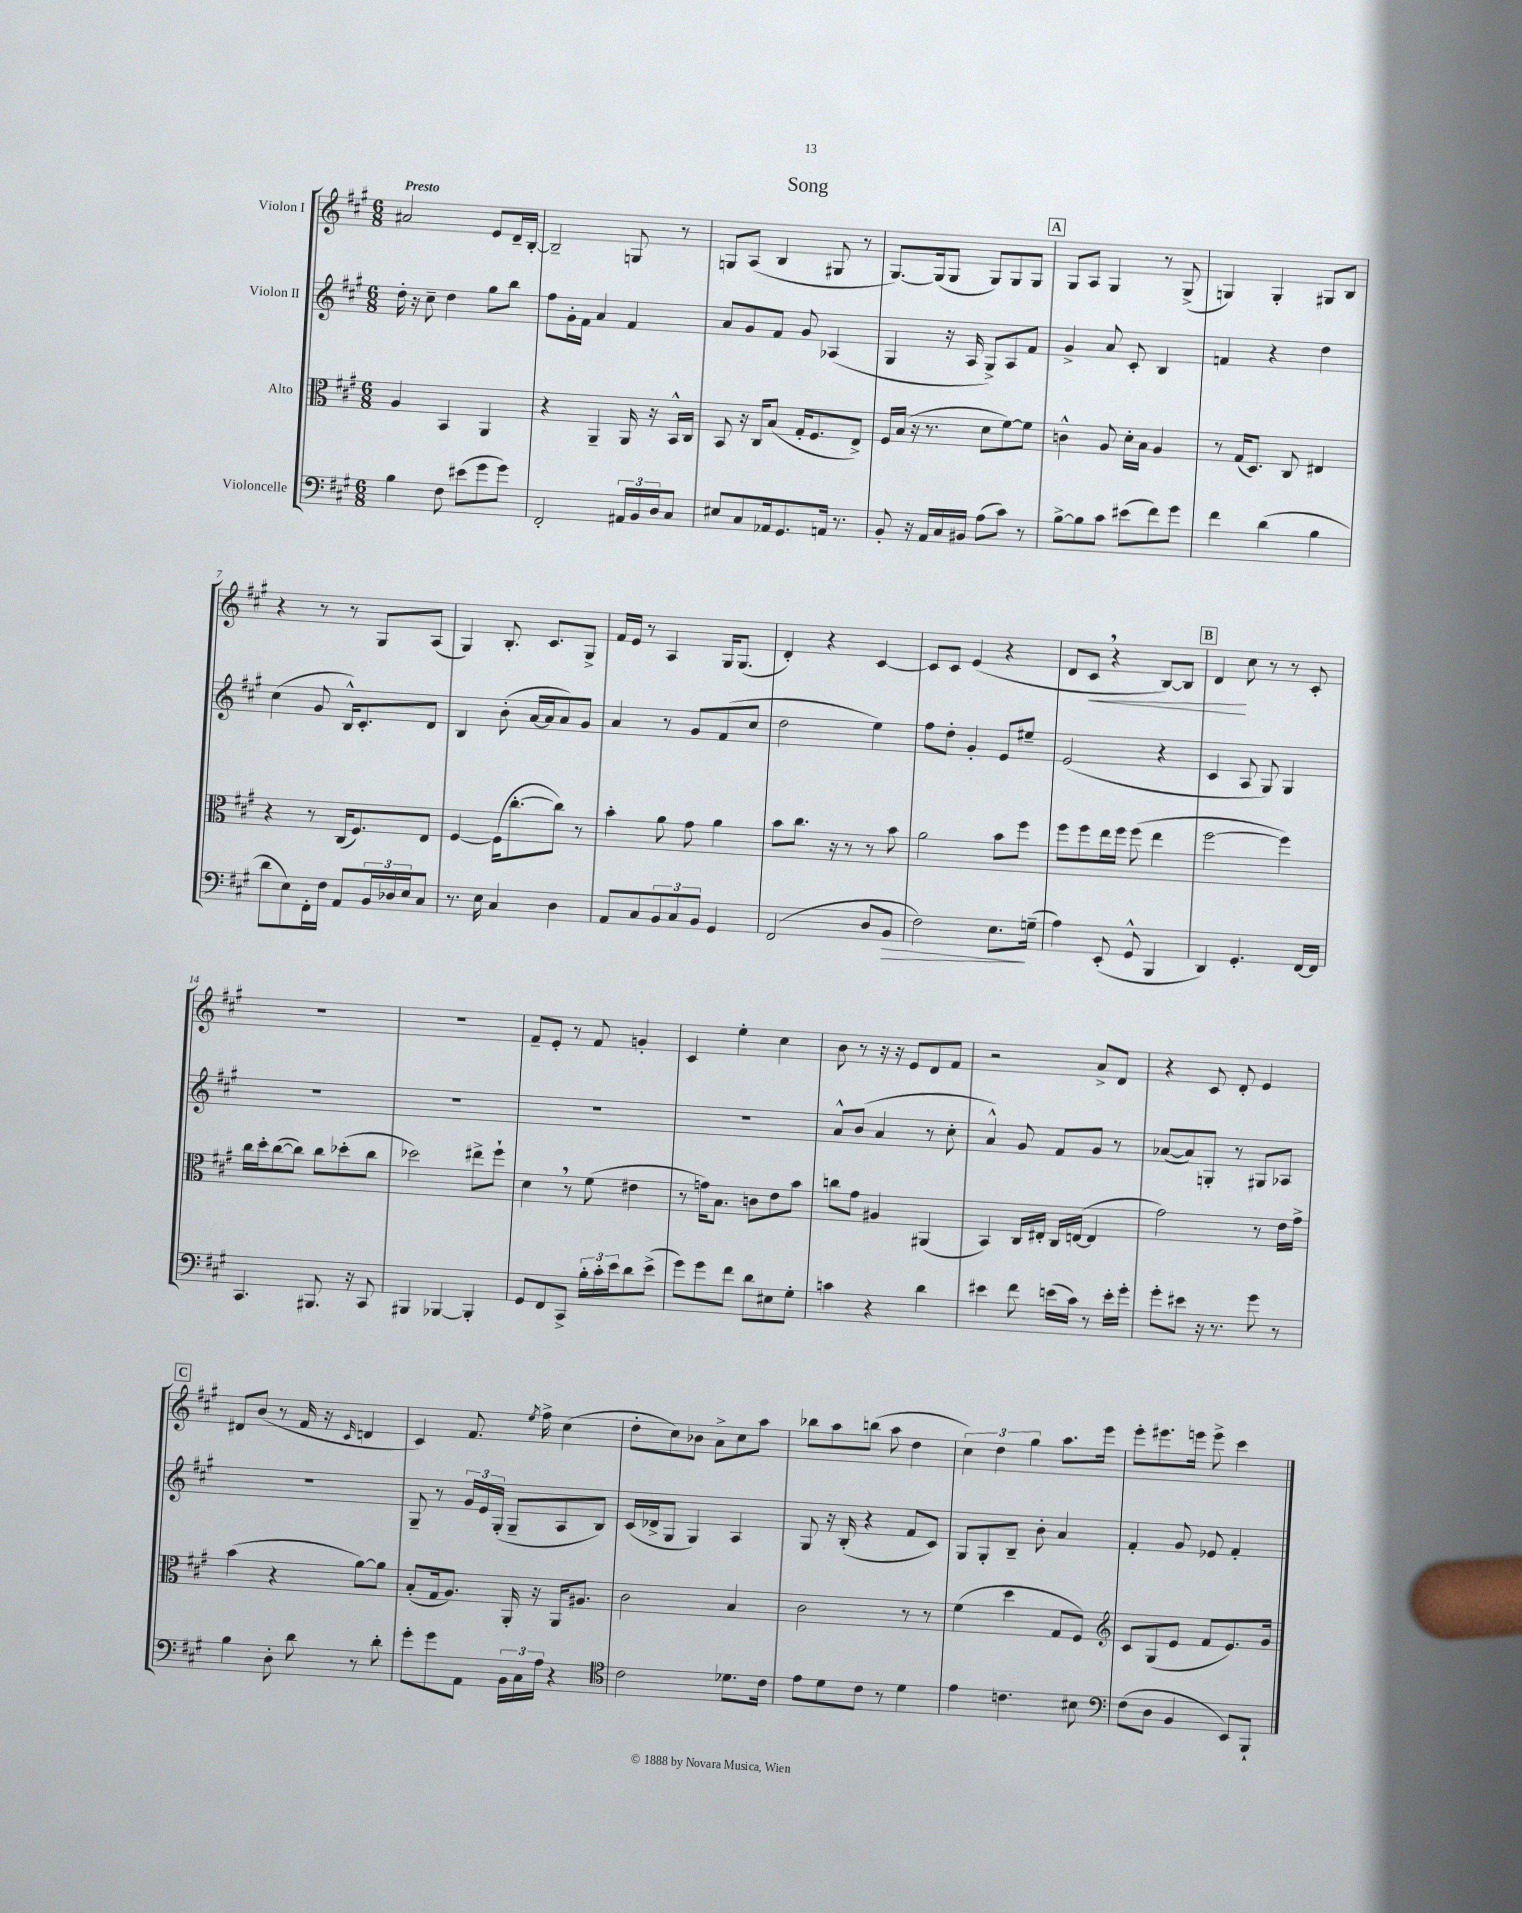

**kern	**dynam	**kern	**kern	**kern	**dynam
*part4	*part4	*part3	*part2	*part1	*part1
*staff4	*staff4	*staff3	*staff2	*staff1	*staff1
*I"Violoncelle	*	*I"Alto	*I"Violon II	*I"Violon I	*
*clefF4	*	*clefC3	*clefG2	*clefG2	*
*k[f#c#g#]	*	*k[f#c#g#]	*k[f#c#g#]	*k[f#c#g#]	*
*M6/8	*	*M6/8	*M6/8	*M6/8	*
=1	=1	=1	=1	=1	=1
!	!	!	!	!LO:TX:a:B:t=Presto	!
4B\	.	4A/	16dd'\	2a#X/	.
.	.	.	16r	.	.
.	.	.	8cc#~\	.	.
8F#\	.	4BB/	4dd\	.	.
(8e#X\L	.	.	.	.	.
8g#\	.	4AA/	8gg#\L	8e/L	.
8g#\J)	.	.	8bb\J	16d~/L	.
.	.	.	.	[16B'/JJ	.
=2	=2	=2	=2	=2	=2
2FF#'/	.	4r	8ff#\L	2B~/]	.
.	.	.	16g#'\L	.	.
.	.	.	16f#\JJ	.	.
.	.	4AA~/	4a/	.	.
24AA#X/LL	.	16AA/	4f#/	8Gn/	.
24BB/	.	.	.	.	.
.	.	16r	.	.	.
24D/J	.	.	.	.	.
8C#/J	.	16BB^^/LL	.	8r	.
.	.	16C#/JJ	.	.	.
=3	=3	=3	=3	=3	=3
8E#X/L	.	8BB/	8a/L	8Gn/L	.
8C#/	.	16r	8g#/	(8A/J	.
.	.	16C#/KL	.	.	.
16AA-X/k	.	(8B/J	8f#/J	4B/	.
8.GG#/	.	.	.	.	.
.	.	16G#'/KL	8g#/	.	.
.	.	8.F#/	.	.	.
16AAn/Jk	.	.	(4A-X/	8G#X/	.
8.r	.	.	.	.	.
.	.	8E^/J)	.	8r	.
=4	=4	=4	=4	=4	=4
8BB'/	.	16F#/LL	4G#/	[8.G#/L)	.
.	.	(16B/JJ	.	.	.
16r	.	16r	.	.	.
16AA/LL	.	8.r	.	(16G#/k]	.
16C#/	.	.	16r	8G#/J	.
16BB#X/JJ	.	.	16A/	.	.
(8A\L	.	8d\L	8G#^/L)	8G#/L)	.
8c#\J)	.	[8f#\)	8A/	8G#/	.
8r	.	8f#\J]	8f#/J	8G#/J	.
!!LO:REH:place=s1:t=A
=5	=5	=5	=5	=5	=5
[8B^\L	.	4cn^^\	4g#^/	8G#/L	.
8B\]	.	.	.	8A/J	.
8c#\J	.	8A/	8a/	4G#/	.
(8e#X\L	.	16d'\LL	8c#'/	.	.
.	.	16B\JJ	.	.	.
8f#\)	.	4A/	4B/	8r	.
8g#\J	.	.	.	(8G#^/	.
=6	=6	=6	=6	=6	=6
4f#\	.	8r	4fn/	4Gn/)	.
.	.	(16G#/KL	.	.	.
.	.	8.D/J)	.	.	.
(4d\	.	.	4r	4G'/	.
.	.	8C#/	.	.	.
4B\	.	4E#X/	4dd\	8G#X/L	.
.	.	.	.	8B/J	.
!!LO:LB:g=z
=7	=7	=7	=7	=7	=7
8d\L	.	4r	(4cc#\	4r	.
8E\)	.	.	.	.	.
16FF#'\L	.	8r	8g#/	8r	.
16F#\JJ	.	.	.	.	.
8AA/L	.	(16C#/KL	16B^^/KL)	8r	.
.	.	8.F#/)	8.c#'/	.	.
24BB/L	.	.	.	8G#/L	.
24D-X/	.	.	.	.	.
24E/J	.	.	.	.	.
8C#/J	.	8E/J	8d/J	(8A/J	.
=8	=8	=8	=8	=8	=8
8.r	.	[4F#/	4B/	4G#/)	.
16E\	.	.	.	.	.
4C#/	.	(16F#\KL]	(8b'\	8.B'/	.
.	.	[8.cc#'\	.	.	.
.	.	.	[16a/LL	.	.
.	.	.	16a/J]	8.c#/L	.
4D\	.	8cc#\J])	8a/)	.	.
.	.	8r	8g#/J	8G#^/J	.
=9	=9	=9	=9	=9	=9
8AA/L	.	4b'\	4a/	16f#/LL	.
.	.	.	.	16e/JJ	.
8C#/	.	.	.	8r	.
12BB/	.	8a\	8r	4A/	.
12C#/	.	.	.	.	.
.	.	8g#\	8g#/L	.	.
12BB/J	.	.	.	.	.
4GG#/	.	4a\	(8f#/	16G#/KL	.
.	.	.	.	(8.G#/J	.
.	.	.	8cc#/J	.	.
=10	=10	=10	=10	=10	=10
(2FF#/	.	8b\L	2dd\	4d'/)	.
.	.	8.cc#\J	.	.	.
.	.	.	.	4r	.
.	.	16r	.	.	.
.	.	8r	.	.	.
8D/L	.	8r	4ee\)	[4c#/	.
!	!LO:HP:b	!	!	!	!
8BB/J	>	8b\	.	.	.
=11	=11	=11	=11	=11	=11
2F#\)	.	2a\	8ff#\L	8c#/L]	.
.	.	.	8dd'\J	8c#/J	.
.	.	.	4g#'/	(4e/	.
8.E\L	.	8b\L	8e/L	4r	.
.	.	8ff#\J	8ee#X~/J	.	.
(16Gn~\Jk	]	.	.	.	.
=12	=12	=12	=12	=12	=12
4A\)	.	8ff#\L	(2e/	8d/L	.
!	!	!	!	!	!LO:HP:b
.	.	8ff#\	.	8c#,/J	<
(8EE'/	.	16ee\L	.	4r	.
.	.	16ff#\JJ	.	.	.
8GG#^^/	.	(8ff#\	.	.	.
4BBB/	.	4ee\	4r	[8B/L)	.
.	.	.	.	8B/J]	.
!!LO:REH:place=s1:t=B
=13	=13	=13	=13	=13	=13
4DD/)	.	[2ff#\	4c#/	4d/	.
4.GG#'/	.	.	8A/	8cc#\	[
.	.	.	8G#/)	8r	.
.	.	4ff#\])	4G#/	8r	.
[16FF#/LL	.	.	.	8c#'/	.
16FF#/JJ]	.	.	.	.	.
!!LO:LB:g=z
=14	=14	=14	=14	=14	=14
4.CC#/	.	16cc#\LL	2.r	2.r	.
.	.	16dd'\J	.	.	.
.	.	([8cc#\	.	.	.
.	.	8cc#\J])	.	.	.
8.BBB#X/	.	8cc#\L	.	.	.
.	.	(8dd-X'\	.	.	.
16r	.	.	.	.	.
8CC#/	.	8cc#\J	.	.	.
=15	=15	=15	=15	=15	=15
4BBB#X/	.	2dd-X\)	2.r	2.r	.
[4BBB-X/	.	.	.	.	.
4BBB-'/]	.	8ee#X^\L	.	.	.
.	.	8ff#`\J	.	.	.
=16	=16	=16	=16	=16	=16
8GG#/L	.	4d,\	2.r	8f#~/L	.
8FF#/	.	.	.	8e'/J	.
8CC#^/J	.	8r	.	8r	.
24B'\LL	.	(8f#\	.	8f#/	.
24c#'\	.	.	.	.	.
24e\J	.	.	.	.	.
8d\	.	4e#X\	.	4gn'/	.
(8e^\J	.	.	.	.	.
=17	=17	=17	=17	=17	=17
8g#\L)	.	8r	2.r	4c#/	.
8g#\	.	16gn\KL)	.	.	.
.	.	8.B\J	.	.	.
8f#\J	.	.	.	4ee'\	.
8d\L	.	8cn\L	.	.	.
8E#X\	.	8e\	.	4cc#\	.
8G#'\J	.	8b\J	.	.	.
=18	=18	=18	=18	=18	=18
4cn\	.	8ccn\L	8a^^/L	8b\	.
.	.	8g#\J	(8b/J	8r	.
4r	.	4A#X/	4a/	16r	.
.	.	.	.	16r	.
.	.	.	.	8e/L	.
4d\	.	(4AA#X/	8r	8d/	.
.	.	.	8cc#'\	8f#/J	.
=19	=19	=19	=19	=19	=19
4e#X\	.	4BB/)	4a^^/)	2r	.
8f#\	.	16C#/LL	8g#/	.	.
.	.	16E#X'/JJ	.	.	.
(16en\LL	.	16C#/LL	8f#/L	.	.
16c#\JJ)	.	([16En/JJ	.	.	.
8r	.	4E/]	8g#/J	8a^/L	.
16e'\LL	.	.	8r	8d/J	.
16g#'\JJ	.	.	.	.	.
=20	=20	=20	=20	=20	=20
8g#'\L	.	2g#\)	([8a-X/L	4r	.
8e#X\J	.	.	8a-/])	.	.
16r	.	.	8Gn'/J	8c#/	.
8.r	.	.	.	.	.
.	.	.	8r	8d'/	.
8g#\	.	8r	8G#X/L	4e/	.
8r	.	16e\LL	8A-X/J	.	.
.	.	16g#^\JJ	.	.	.
!!LO:LB:g=z
!!LO:REH:place=s1:t=C
=21	=21	=21	=21	=21	=21
4B\	.	(4b\	2.r	8d#X/L	.
.	.	.	.	(8b/J	.
8D'\	.	4r	.	8r	.
8d\	.	.	.	16f#/	.
.	.	.	.	16r	.
.	.	.	.	16qqc#/	.
8r	.	[8a\L)	.	4dn/	.
8d'\	.	8a\J]	.	.	.
=22	=22	=22	=22	=22	=22
8g#'\L	.	(8B'/L	8G#~/	4c#/)	.
8g#\	.	16G#/k	8r	.	.
.	.	8.A/J)	.	.	.
8AA\J	.	.	24g#/LL	8.f#/	.
.	.	.	24e/	.	.
.	.	.	(24G#'/JJ	.	.
24BB\LL	.	16AA'/	8G#~/L	.	.
24C#\	.	.	.	.	.
.	.	.	.	8qee/	.
.	.	16r	.	16ff#^\	.
24A\JJ	.	.	.	.	.
4r	.	16AA/KL	8A/	(4cc#\	.
.	.	8.A#X/J	.	.	.
.	.	.	8B/J)	.	.
=23	=23	=23	=23	=23	=23
*clefC4	*	*	*	*	*
2c#\	.	2c#\	(16c#/LL	8dd'\L	.
.	.	.	16d-X^/J	.	.
.	.	.	8G#/J	8cc#\)	.
.	.	.	4G#/)	8b-X\J	.
.	.	.	.	8a^\L	.
8.d-X\L	.	4B/	4A/	8cc#\	.
.	.	.	.	8aa\J	.
16c#\Jk	.	.	.	.	.
=24	=24	=24	=24	=24	=24
8e\L	.	2c#\	8G#/	8bb-X\L	.
8d\	.	.	16r	8aa\	.
.	.	.	(16B'/	.	.
8c#\J	.	.	4r	(8bbn\J	.
8r	.	.	.	8aa\	.
4d\	.	8r	8f#/L	4dd\	.
.	.	8r	8c#/J)	.	.
=25	=25	=25	=25	=25	=25
4e\	.	(4f#\	8G#/L	6cc#\)	.
.	.	.	8G#'/	.	.
.	.	.	.	6dd\	.
4.cn\	.	4dd\	8B~/J	.	.
.	.	.	.	6gg#\	.
.	.	.	8b'\	.	.
.	.	8G#/L	4a/	8.aa\L	.
8B#X\	.	8F#/J)	.	.	.
.	.	.	.	16eee\Jk	.
=26	=26	=26	=26	=26	=26
*clefF4	*	*clefG2	*	*	*
(8F#\L	.	8c#/L	4f#'/	8eee'\L	.
8D\J	.	(8G#/	.	8.eee#X\	.
4BB/	.	8e/J	8g#/	.	.
.	.	.	.	16eeen\Jk	.
.	.	8f#/L	8e-X/	8eee^\	.
8EE/L)	.	8.e/)	4f#'/	4ccc#\	.
8BBB`/J	.	.	.	.	.
.	.	16g#/Jk	.	.	.
==	==	==	==	==	==
*-	*-	*-	*-	*-	*-
